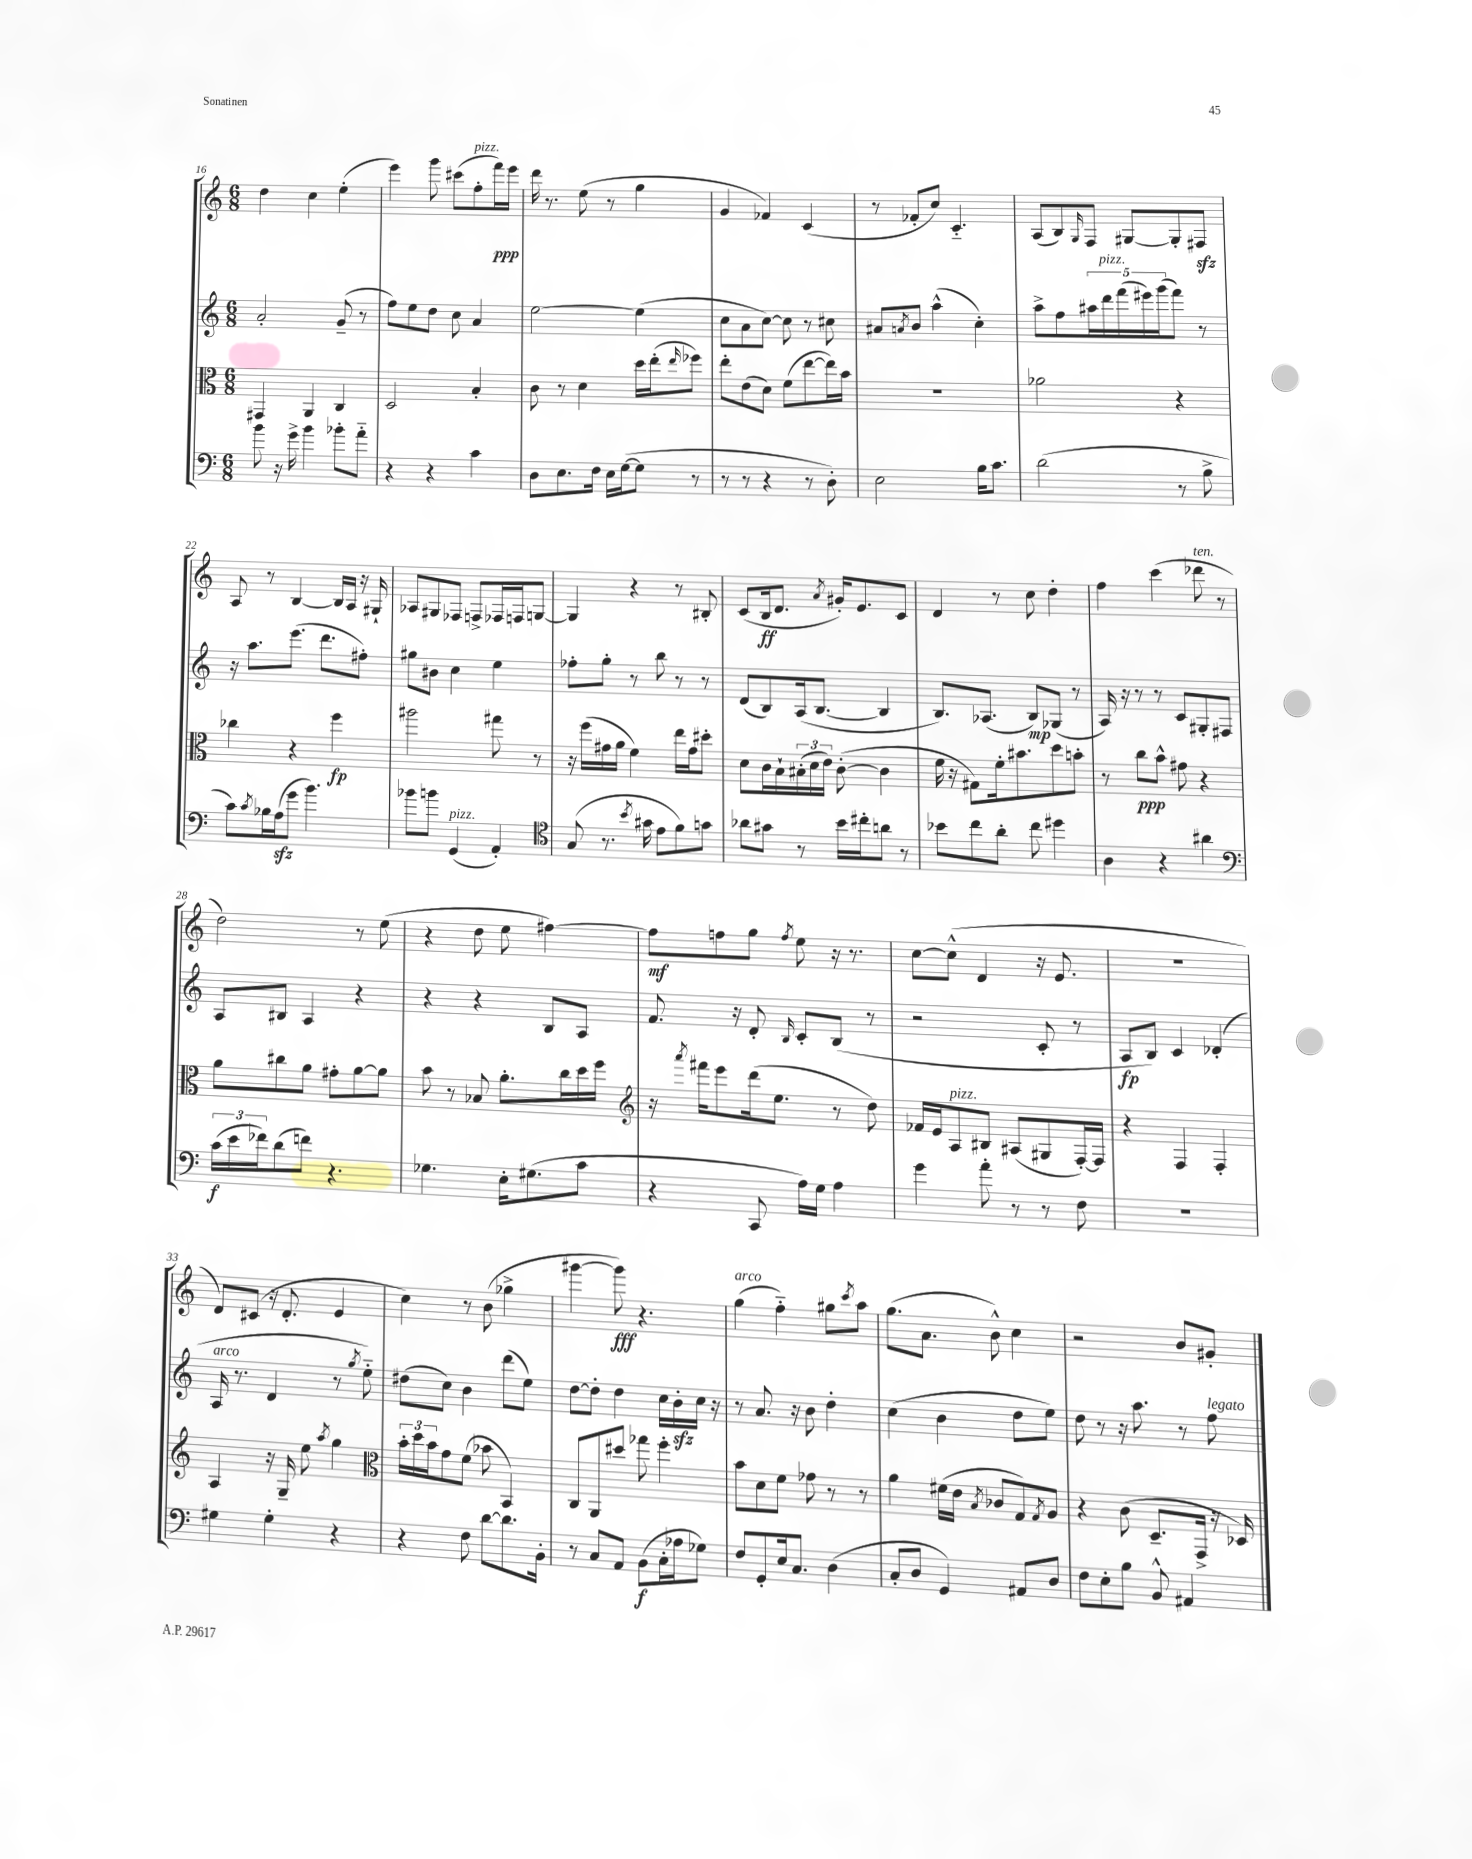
<<
\new StaffGroup <<
\new Staff = "s0" {
    \clef treble \key c \major \numericTimeSignature \time 6/8
    d''4 c''4 e''4-.( |
    e'''4) g'''8 cis'''8( f''8-.^\markup { \italic "pizz." } f'''16\ppp) e'''16 |
    d'''16 r8. e''8( r8 g''4 |
    g'4 fes'4) c'4( |
    r8 fes'8-. c''8) c'4.-_ |
    a8( b8) \grace { g16 } f8 gis8~ gis8-. fis8\sfz |
    a8 r8 b4~ b16 a16 r16 gis16-! |
    aes8 gis8 fes8 f8-> fes16 f16 g8~ |
    g4 r4 r8 bis8-. |
    c'8( b16\ff d'8. \acciaccatura { a'8 } gis'16-.) e'8. c'8 |
    d'4 r8 c''8 d''4-. |
    f''4 c'''4( des'''8^\markup { \italic "ten." } r8 |
    d''2) r8 e''8( |
    r4 d''8 e''8 fis''4~) |
    fis''8\mf f''8 g''8 \acciaccatura { f''8 } e''8 r16 r8. |
    c''8~ c''8-^( d'4 r16 e'8. |
    R2. |
    d'8) cis'8( r16 d'8.-. e'4 |
    c''4) r8 b'8( ges''4-> |
    gis'''4~ gis'''8\fff) r4. |
    g''4^\markup { \italic "arco" }( f''4-_) gis''8 \acciaccatura { c'''8 } a''8 |
    g''8.( a'8. b'8-^) c''4 |
    r2 b'8 gis'8-. \bar "|." |
}
\new Staff = "s1" {
    \clef treble \key c \major \numericTimeSignature \time 6/8
    a'2-. g'8--( r8 |
    f''8) e''8 d''8 c''8 a'4 |
    e''2~ e''4( |
    c''8 a'8 c''8~) c''8 r8 cis''8 |
    ais'8 \acciaccatura { a'8 } b'8 a''4-^( c''4-.) |
    a''8-> f''8 \tuplet 5/4 { ais''16 d'''16^\markup { \italic "pizz." } f'''16( eis'''16) g'''16( } f'''8) r8 |
    r16 a''8. e'''8.( d'''8. fis''8-.) |
    gis''8 bis'8 c''4 e''4 |
    fes''8-. g''8-. r8 b''8 r8 r8 |
    d'8( b8) a16( b8.~ b4 |
    b8.) aes8.( b8\mp) ges8( r8 |
    a16) r16 r8 r8 c'8 gis8-. fis8 |
    a8 bis8 a4 r4 |
    r4 r4 b8 a8 |
    f'8. r16 d'8-. \grace { b16 } c'8-. b8( r8 |
    r2 c'8-. r8 |
    a8\fp b8) c'4 des'4-.( |
    a16^\markup { \italic "arco" } r8. d'4 r8 \acciaccatura { g''8 } e''8-_) |
    dis''8( c''8) b'4 d'''8( e''8) |
    d''8~ d''8-. d''4 c''16 b'16-.\sfz c''16 r16 |
    r8 a'8. r16 b'8 d''4-. |
    c''4( b'4 d''8 e''8) |
    d''8 r8 r16 a''8. r8 f''8^\markup { \italic "legato" } \bar "|." |
}
\new Staff = "s2" {
    \clef alto \key c \major \numericTimeSignature \time 6/8
    gis,4 a,4 c4 |
    d2 b4-. |
    c'8 r8 d'4 d''16 e''16-.( \grace { e''16 } fes''8) |
    e''8-. e'8( d'8) f'8( e''8~ e''16) b'16 |
    R2. |
    aes'2 r4 |
    ces''4 r4 f''4\fp |
    ais''2 gis''8 r8 |
    r16 f''16( gis'16 a'16 f'4) e''16 gis'16 dis''8-. |
    d'8 c'16 b16-! \tuplet 3/2 { bis16-.( d'16 e'16) } c'8~-.( c'4 |
    f'16 r16 gis8) f'16-. bis'8. d''8 b'8-. |
    r8 c''8\ppp b'8-^ gis'8 r4 |
    a'8 cis''8 a'8 gis'8-. a'8~ a'8 |
    b'8 r8 bes8 a'8.-. c''16 d''16 f''16 |
    \clef treble r16 \acciaccatura { a'''8 } fis'''16 e'''8 d'''16( e''8. r8 d''8) |
    fes'16 e'16 a8^\markup { \italic "pizz." } bis8 ais8( gis8 f16~-.) f16 |
    r4 f4 f4-. |
    a4 r16 g16-- e''8 \acciaccatura { a''8 } g''4 |
    \clef alto \tuplet 3/2 { b'16-. d''16 b'16 } g'8 f'8( bes'8 b,4) |
    c8 a,8 dis''8 ges''8 f''4-. |
    b'8 d'8 f'8 ges'8 r8 r8 |
    a'4 fis'16( e'16 \acciaccatura { b8 } ces'8 g8) \acciaccatura { g8 } a8 |
    r4 c'8( d8.-- g,16-> r16 des16) \bar "|." |
}
\new Staff = "s3" {
    \clef bass \key c \major \numericTimeSignature \time 6/8
    b'8 r16 g'16-> b'4 bes'8-. a'8-_ |
    r4 r4 c'4 |
    d8 e8. f16 e16 g16~( g8 r8 |
    r8 r8 r4 r8 d8-.) |
    e2 b16 c'8. |
    d'2( r8 b8-> |
    c'8) \acciaccatura { c'8 } bes16 a16\sfz( g'8 b'4.) |
    bes'8 b'8 g,4^\markup { \italic "pizz." }( a,4-.) |
    \clef tenor g8( r8. \acciaccatura { b'8 } gis'16 e'8 f'8) g'8 |
    aes'8 gis'8 r8 b'16 cis''16-. a'8 r8 |
    bes'8 c''8 a'8-. c''8 dis''4 |
    a4 r4 ais'4 |
    \clef bass \tuplet 3/2 { c'16\f( e'16 fes'16) } d'8( f'8) r4. |
    ges4. e16-. gis8.( c'8 |
    r4 c,8 a16) g16 a4 |
    g'4 a'8-. r8 r8 f8 |
    R2. |
    gis4 gis4-. r4 |
    r4 f8 d'8~ d'8. b,16-. |
    r8 c8 a,8 b,8\f( c16-. aes16 ges8) |
    f8 g,8-. e16 c8. d4( |
    c8-. d8 g,4) ais,8 d8 |
    f8 e8-. b8 b,8-^ ais,4 \bar "|." |
}
>>
>>
\layout { \context { \Score currentBarNumber = #16 } }
